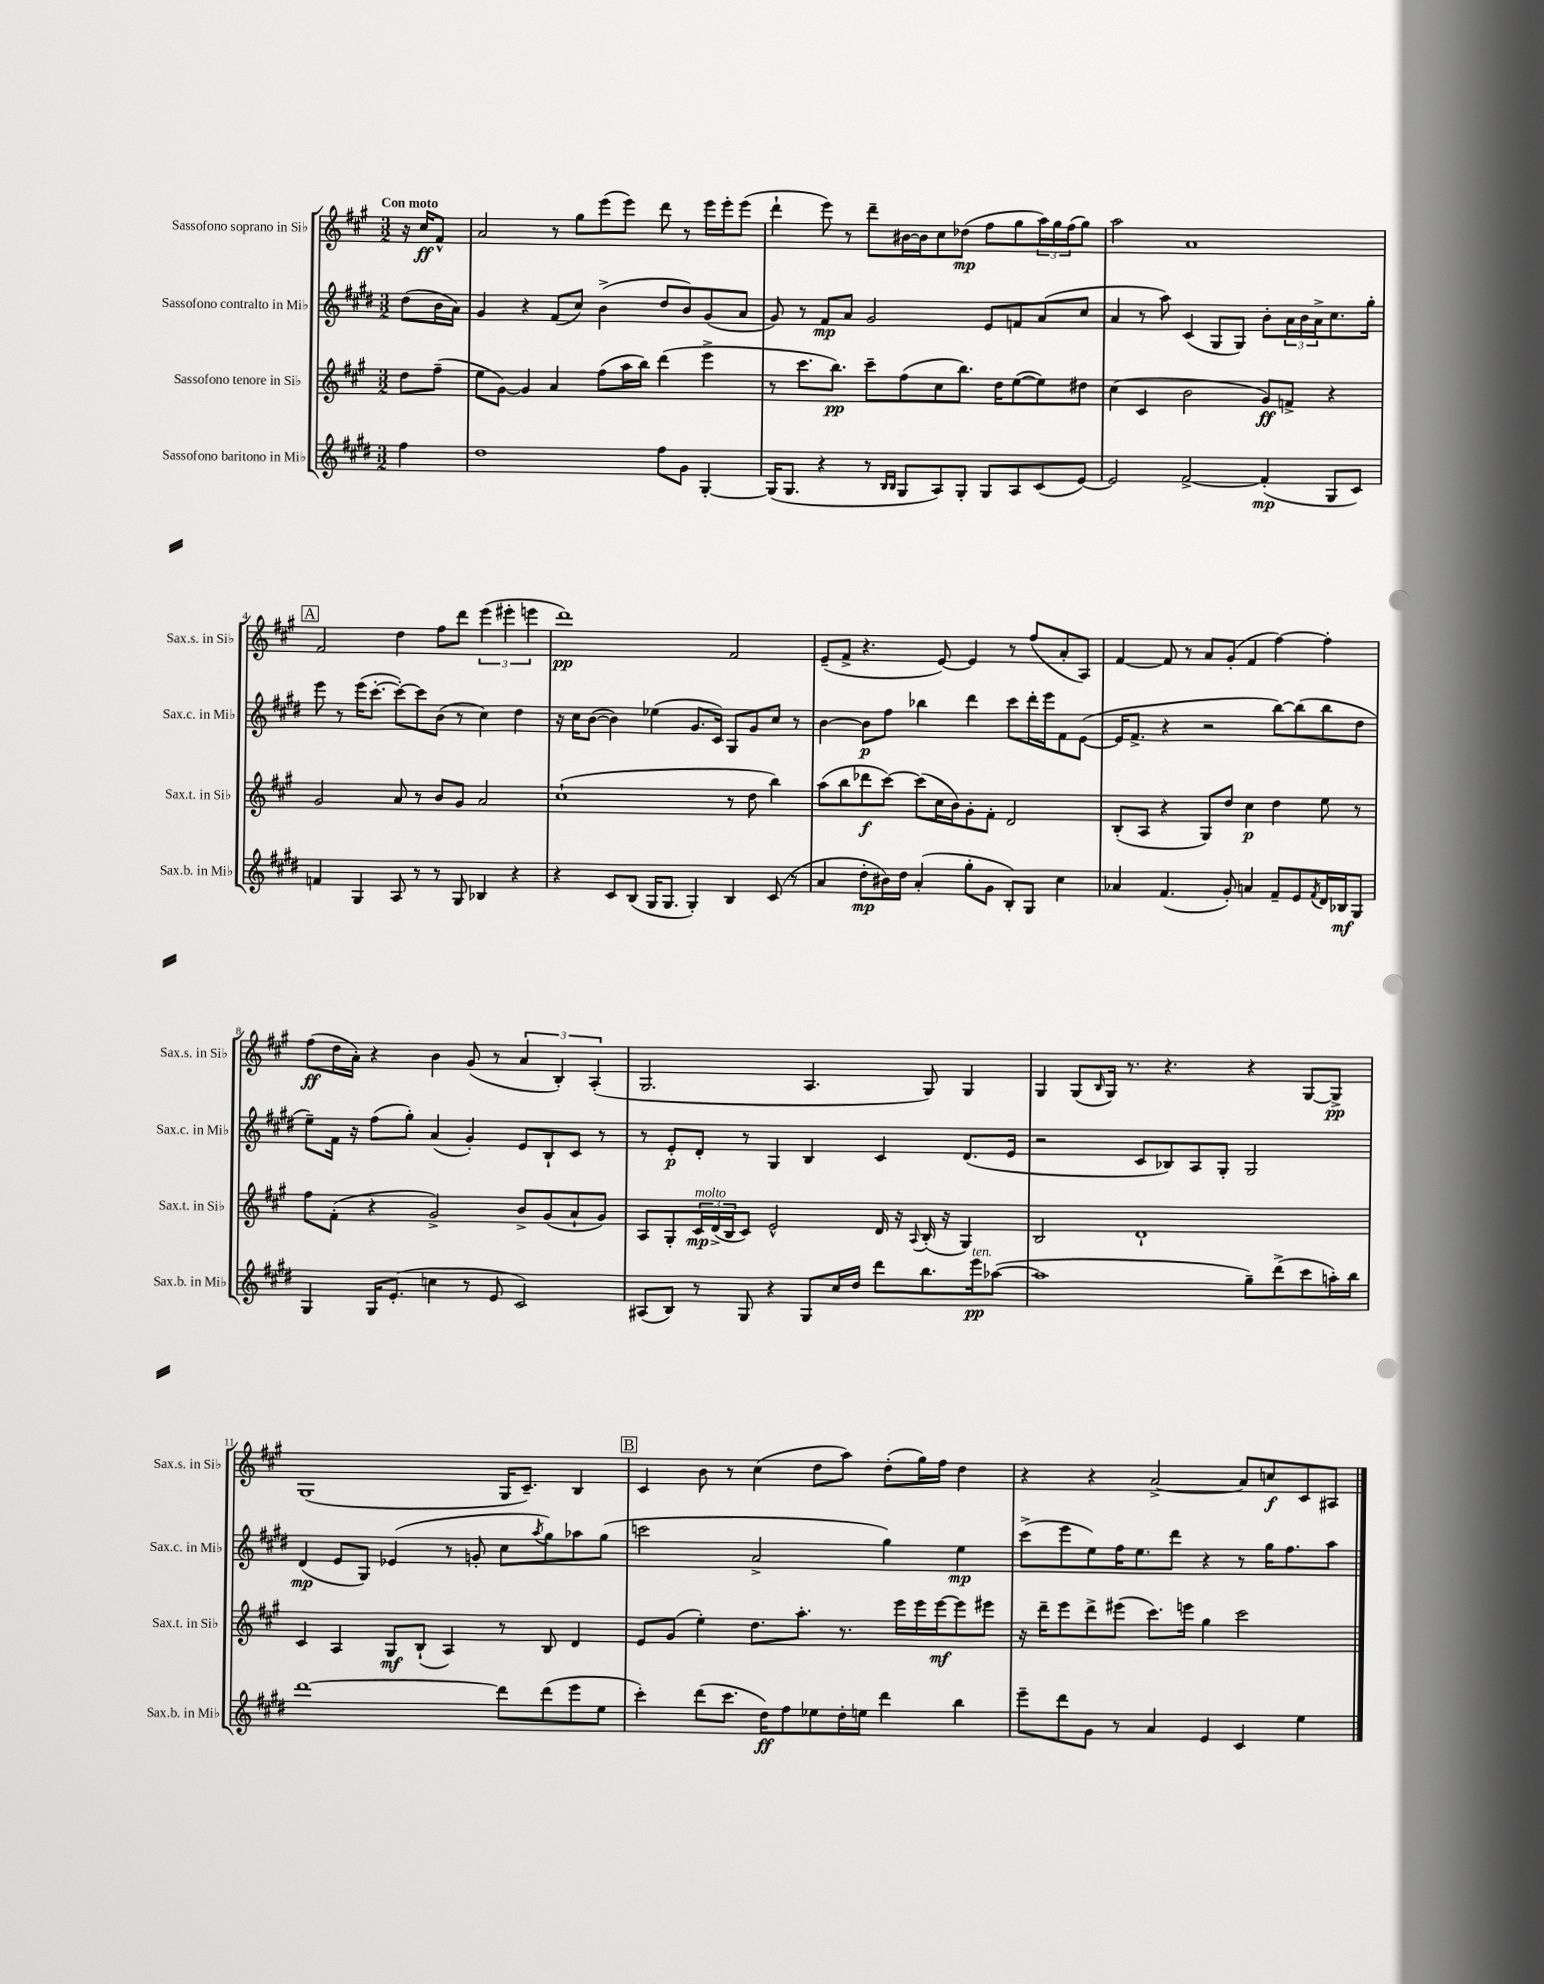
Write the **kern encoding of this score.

**kern	**kern	**kern	**kern
*staff4	*staff3	*staff2	*staff1
*clefG2	*clefG2	*clefG2	*clefG2
*k[f#c#g#d#]	*k[f#c#g#]	*k[f#c#g#d#]	*k[f#c#g#]
*M3/2	*M3/2	*M3/2	*M3/2
4ff#	8dd	(8dd#	16r
.	.	.	16cc#
.	(8ff#~	16b	8f#^^
.	.	16a)	.
=	=	=	=
1dd#	8ee	4g#	2a
.	[8g#)	.	.
.	4g#]	4r	.
.	4a	(8f#	8r
.	.	8cc#)	8gg#
.	(8ff#	(4b^	(8eee
.	16aa	.	8eee)
.	16bb)	.	.
8ff#	(4ddd	8dd#	8ddd
8g#	.	8b)	8r
[4G#'	4eee^	(8g#	16eee
.	.	.	16eee'
.	.	8a	(8eee
=	=	=	=
(16G#]	8r	8g#)	4ddd`
8.G#	.	.	.
.	8.ccc#	8r	.
4r	.	8f#	8eee)
.	8.bb)	.	.
.	.	8a	8r
8r	8ccc#~	2g#	8ddd~
16qqB	.	.	.
16qqB	.	.	.
8G#	(8ff#	.	[16b#
.	.	.	16b#]
8A)	8cc#	.	8cc#
8G#'	8.bb)	.	(8dd-
8G#	.	8e	8ff#
.	16dd	.	.
8A	([8ee	8f	8gg#
(8c#	8ee])	(8a	24aa)
.	.	.	24gg#
.	.	.	(24ff#
[8e)	8dd#	8cc#	8gg#)
=	=	=	=
2e]	(4cc#	4a	2aa
.	4c#	8r	.
.	.	8aa)	.
[2f#^	2b	(4c#	1a
.	.	8G#	.
.	.	8G#)	.
(4f#']	8g#)	8b'	.
.	8f^	24a	.
.	.	24b	.
.	.	24a^	.
8G#	4r	8.cc#	.
8c#)	.	.	.
.	.	16gg#'	.
=	=	=	=
4f	2g#	8eee	2f#
.	.	8r	.
4G#	.	(16eee	.
.	.	[8.ccc#'	.
8A	8a	8ccc#'_)	4dd
8r	8r	8ccc#]	.
8r	8b	(8b	8ff#
8G#	8g#	8r	8ddd
4B-	2a	4cc#)	(6eee
.	.	.	6eee#'
4r	.	4dd#	.
.	.	.	6eee
=	=	=	=
4r	(1cc#`	16r	1ddd)
.	.	16cc#	.
.	.	([8b	.
8c#	.	4b])	.
(8B	.	.	.
16G#	.	(4ee-	.
8.G#	.	.	.
4G#')	.	8.g#	.
.	.	16c#)	.
4B	8r	8G#	2f#
.	8dd	8g#	.
(8c#	4bb)	8cc#	.
8r	.	8r	.
=	=	=	=
4a	(8aa	[4b	(8e~
.	8bb	.	8f#^
8dd#'	8ddd-	8b]	4.r
16b#)	[8ccc#)	8ff#	.
16dd#	.	.	.
(4a'	(8ccc#]	4bb-	.
.	16cc#	.	[8e)
.	16b)	.	.
8gg#'	8g#'	4ddd#	4e]
8g#	8f#'	.	.
8B')	2d	8ccc#	8r
8G#	.	16ddd#'	(8ff#
.	.	16eee	.
4cc#	.	8f#	8a'
.	.	([8e	8A)
=	=	=	=
4a-	(8B'	16e]	[4f#
.	.	8.f#^	.
.	8A	.	.
(4.f#	4r	4r	8f#]
.	.	.	8r
.	8G#)	2r	8a
8g#')	8dd	.	(8g#'
4a	4cc#	.	4f#
8f#~	4dd	[8bb)	[4ff#)
8e	.	(8bb]	.
8qf#	.	.	.
16d#	8ee	8bb	4ff#']
16B-	.	.	.
8G#	8r	8dd#	.
=	=	=	=
4G#	8ff#	8ee~)	(8ff#
.	(8f#'	16f#	16dd
.	.	16r	16a')
16G#	4r	(8ff#	4r
(8.e'	.	.	.
.	.	8gg#')	.
4cc	2g#^)	(4a	4b
8r	.	4g#')	(8g#
8e	.	.	8r
2c#)	8b^	8e	6a
.	(8g#	8B`	.
.	.	.	6B')
.	8a`	8c#	.
.	.	.	(6A'
.	8g#)	8r	.
=	=	=	=
(8A#	8A	8r	2.G#
8B)	8G#'	8e'	.
8r	24c#	8d#'	.
.	(24d^	.	.
.	24B	.	.
8G#	8c#)	8r	.
4r	2e^^	4G#	.
8G#	.	4B	4.A
16cc#	.	.	.
16dd#	.	.	.
8ddd#	16d	4c#	.
.	16r	.	.
.	8qqA	.	.
8.bb	(16B'	.	8G#)
.	16r	.	.
.	4G#)	(8.d#	4G#
16eee	.	.	.
([8aa-	.	.	.
.	.	16e	.
=	=	=	=
1aa-]	2B	2r	4G#
.	.	.	(8G#
.	.	.	16qqB
.	.	.	16G#)
.	.	.	8.r
.	1d`	8c#	.
.	.	8B-)	4.r
.	.	8A	.
.	.	8G#'	.
8gg#~)	.	2G#	4r
(8ddd#^	.	.	.
8ccc#	.	.	[8G#
16aa')	.	.	8G#^]
16bb	.	.	.
=	=	=	=
[1ddd#	4c#	(4d#	(1G#
.	4A	8e	.
.	.	8G#)	.
.	8G#	(4e-	.
.	(8B`	.	.
.	4A)	8r	.
.	.	8g'	.
8ddd#]	8r	8cc#	16G#
.	.	.	8.c#~)
.	.	8qaa	.
(8ddd#	8B	8gg#)	.
8eee	4d	8aa-	4B
8ee	.	(8gg#	.
=	=	=	=
4ccc#')	8e	2ccc	4c#
.	(8g#	.	.
(8ddd#	4ee')	.	8b
8.ccc#	.	.	8r
.	8.dd	2a^	(4cc#
16dd#)	.	.	.
8ff#	.	.	.
.	8.aa'	.	.
8ee-	.	.	8dd
16dd#'	8.r	.	8aa)
16ee	.	.	.
4ddd#	.	4gg#)	(8dd'
.	16eee	.	.
.	16eee	.	16gg#)
.	[16eee	.	16ff#
4bb	8eee]	4ee	4dd
.	8eee#	.	.
=	=	=	=
8eee~	16r	(8ccc#^	4r
.	16ddd~	.	.
8ddd#	8eee	8eee	.
8g#	8ddd^	8ee)	4r
8r	(8eee#	16ff#	.
.	.	8.ee	.
4a	8.ccc#)	.	[2a^
.	.	8ddd#	.
.	16eee	.	.
4e	4gg#	4r	.
4c#	2ccc#	8r	8a]
.	.	16gg#	8cc
.	.	8.ff#	.
4ee	.	.	8c#
.	.	8aa	8A#
==	==	==	==
*-	*-	*-	*-
